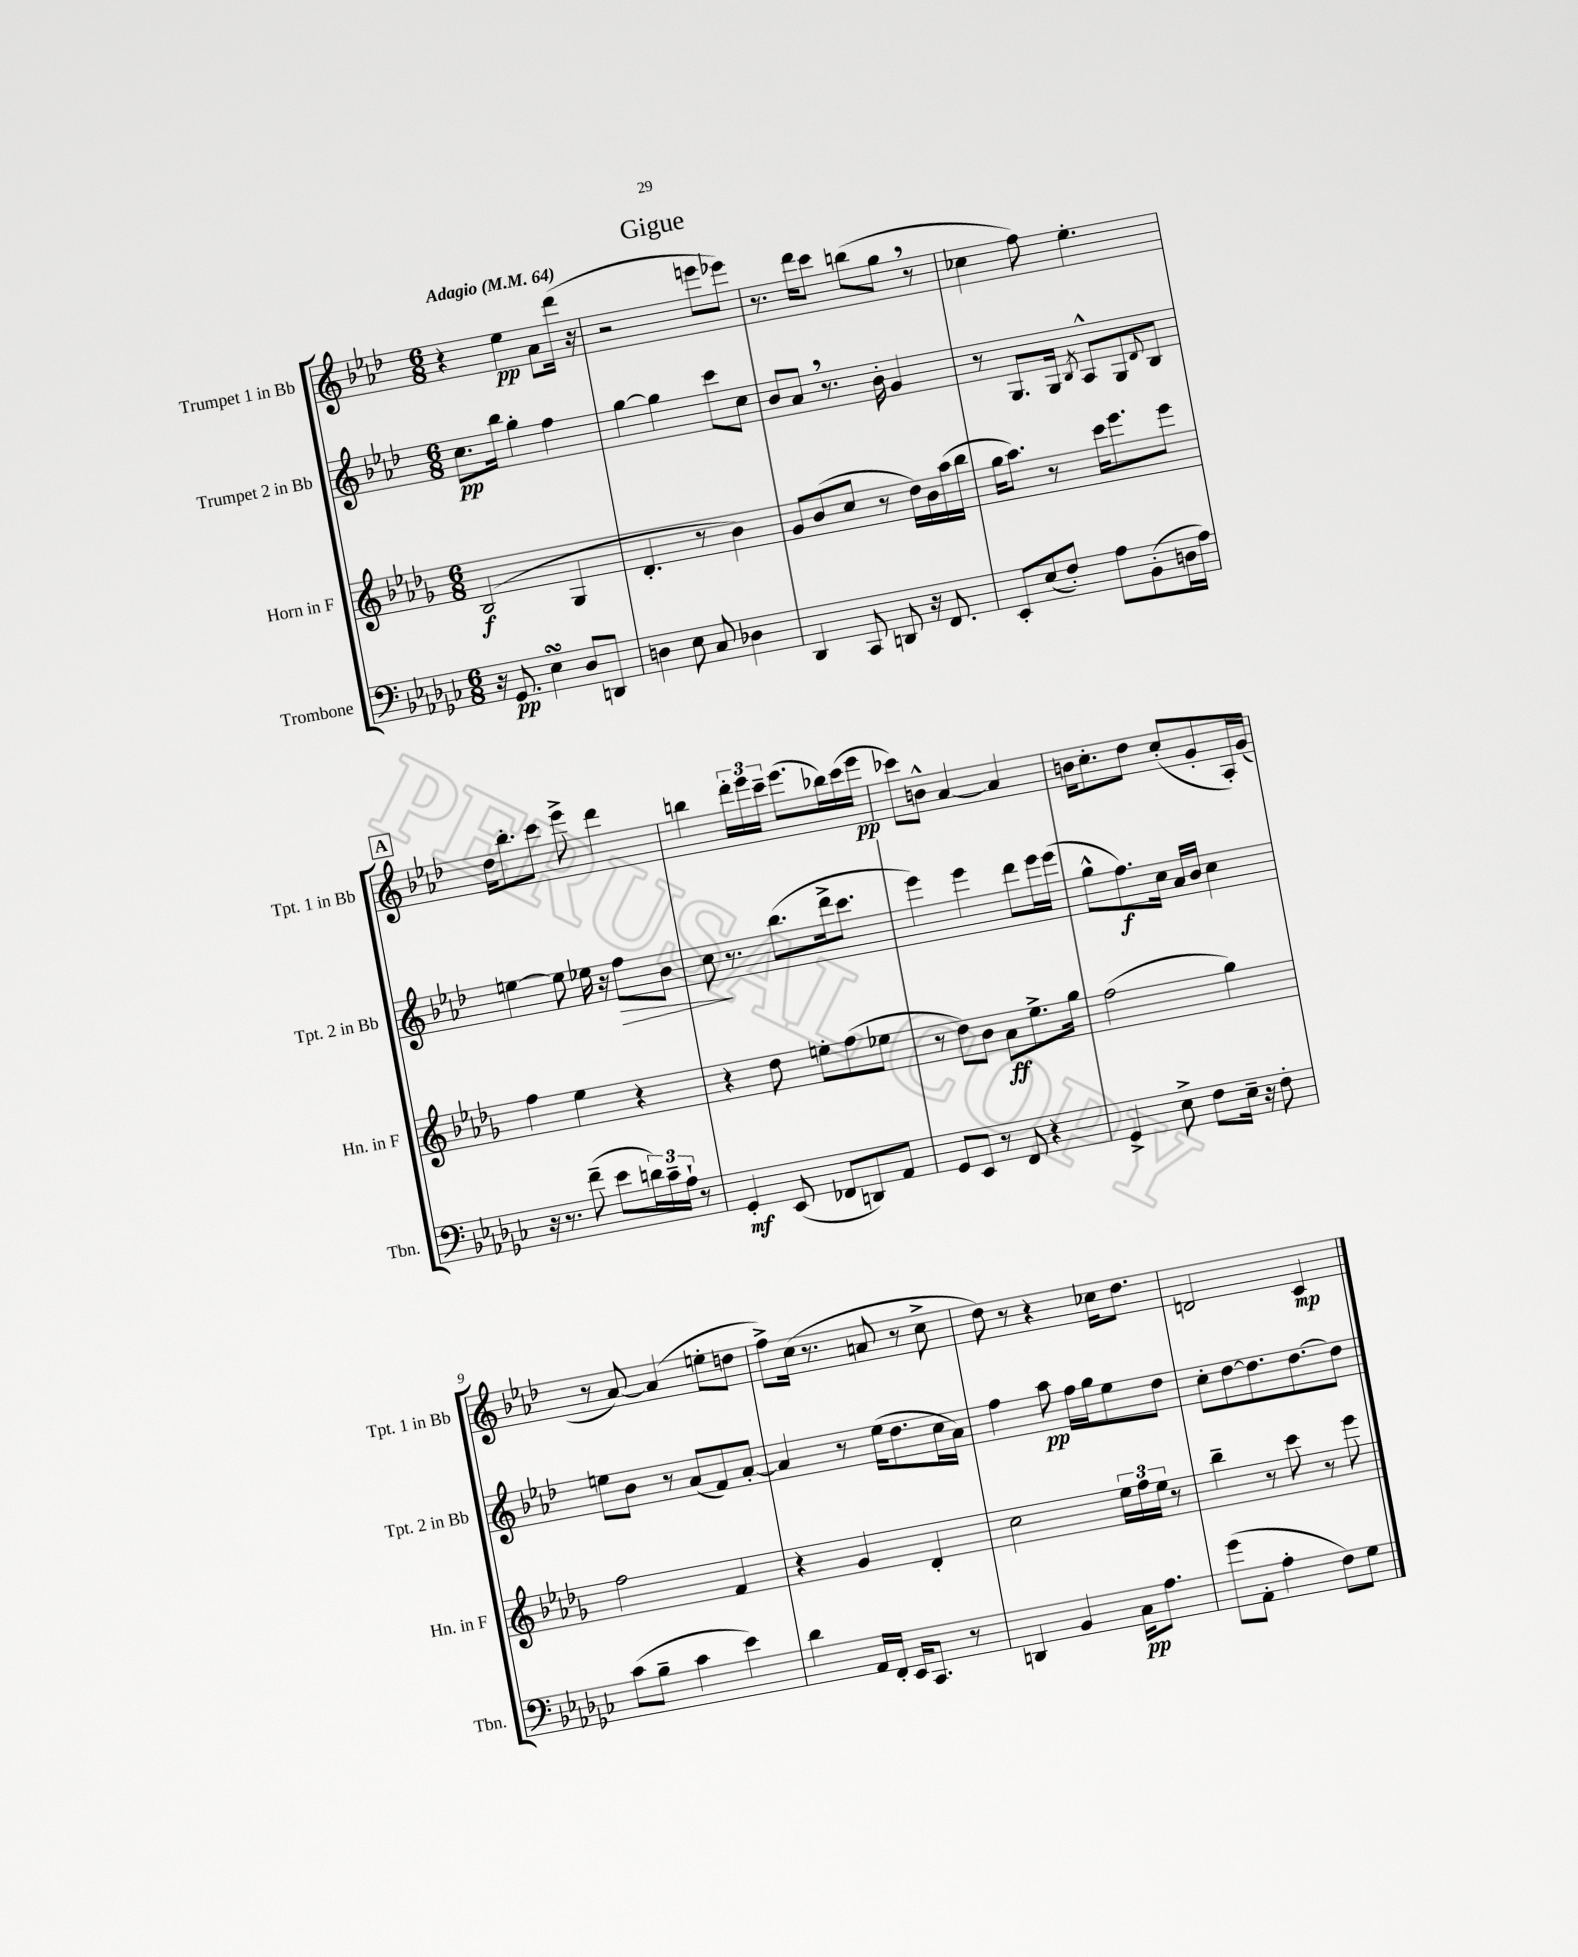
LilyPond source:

\header { title = "Gigue" }
<<
\new StaffGroup <<
\new Staff = "s0" \with { instrumentName = "Trumpet 1 in Bb" shortInstrumentName = "Tpt. 1 in Bb" } {
    \clef treble \key aes \major \numericTimeSignature \time 6/8 \tempo "Adagio" 4 = 64
    r4 ees''4\pp aes'8 des'''16( r16 |
    r2 e'''8 ees'''8) |
    r8. des'''16 c'''8 b''8( g''8 \breathe r8 |
    ces''4 f''8) ees''4.-. |
    \mark \markup { \box "A" } des''16 bes''8.-. c'''8 ees'''8-> des'''4 |
    b''4 \tuplet 3/2 { des'''16-. ees'''16 c'''16-- } ees'''8.( bes''16) c'''16( ees'''16\pp |
    ces'''8) b'8-^ aes'4~ aes'4 |
    b'16 c''8.-. des''8 c''8-.( g'8-. aes16-.) g'16( |
    r8 aes'8~) aes'4( e''8-. d''8 |
    f''8->) c''16( r8. a'8 r8 c''8-> |
    des''8) r8 r4 ces''16 des''8. |
    d'2 c'4\mp \bar "|." |
}
\new Staff = "s1" \with { instrumentName = "Trumpet 2 in Bb" shortInstrumentName = "Tpt. 2 in Bb" } {
    \clef treble \key aes \major \numericTimeSignature \time 6/8
    c''8.\pp bes''16 g''4-. f''4 |
    g''4~ g''4 c'''8 c''8 |
    bes'8 aes'8 \breathe r8. bes'16-. g'4 |
    r8 g8. g16 \acciaccatura { bes8 } aes8-^ g8 \appoggiatura { des'8 } bes8 |
    \mark \markup { \box "A" } e''4~ e''8 ees''16 r16 f''8\> bes'8 |
    c''8\! r8. bes''8.( des'''16-> c'''8. |
    ees'''4) ees'''4 des'''8 ees'''16 ees'''16( |
    g''8-^ f''8.\f) c''16 aes'16 bes'16 c''4 |
    e''8 bes'8 r8 aes'8( f'8) aes'8~-. |
    aes'4 r8 ees''16( des''8. c''16 aes'16) |
    f''4 aes''8\pp f''16 g''16 ees''8 des''8 |
    c''8-. des''8~ des''8. des''8.~ des''8 \bar "|." |
}
\new Staff = "s2" \with { instrumentName = "Horn in F" shortInstrumentName = "Hn. in F" } {
    \clef treble \key des \major \numericTimeSignature \time 6/8
    bes2\f( ges4 |
    des'4.-. r8 bes'4) |
    ges'8 bes'8( c''8 r8 des''16) bes'16 aes''16( bes''16 |
    ges''16 aes''8.) r8 c'''16 ees'''8. ees'''8 |
    \mark \markup { \box "A" } f''4 ees''4 r4 |
    r4 des''8 e''8-. f''8( ees''8 |
    r8 des''8) bes'8 aes'8\ff ees''8.-> ges''16 |
    f''2( ges''4) |
    f''2 f'4 |
    r4 ges'4 des'4-. |
    c''2 \tuplet 3/2 { ees''16 f''16 ees''16 } r8 |
    bes''4-- r8 c'''8 r8 ees'''8 \bar "|." |
}
\new Staff = "s3" \with { instrumentName = "Trombone" shortInstrumentName = "Tbn." } {
    \clef bass \key ges \major \numericTimeSignature \time 6/8
    r16 ges,8.\pp ees4\turn des8 d,8 |
    d4 ees8 ces8 des4 |
    des,4 ces,8 d,8 r16 f,8. |
    ees,8-. ees8( f8-.) aes8 bes,8-.( d16 aes16) |
    \mark \markup { \box "A" } r16 r8. f'8--( ees'8 \tuplet 3/2 { d'16) ces'16-- aes16-! } r8 |
    ges,4-.\mf ees,8( fes,8 d,8) aes,8 |
    ges,8 ees,8 r8 f,8 r4 |
    ges,4-> ees8-> f8 ees16-- r16 f8-. |
    ces'8( bes8-- ces'4 ees'4) |
    des'4 aes,16 f,16-. ees,16 ces,8. r8 |
    d,4 bes,4 ces16\pp aes8. |
    ges'8( aes,8-. aes4-. f8) ges8 \bar "|." |
}
>>
>>
